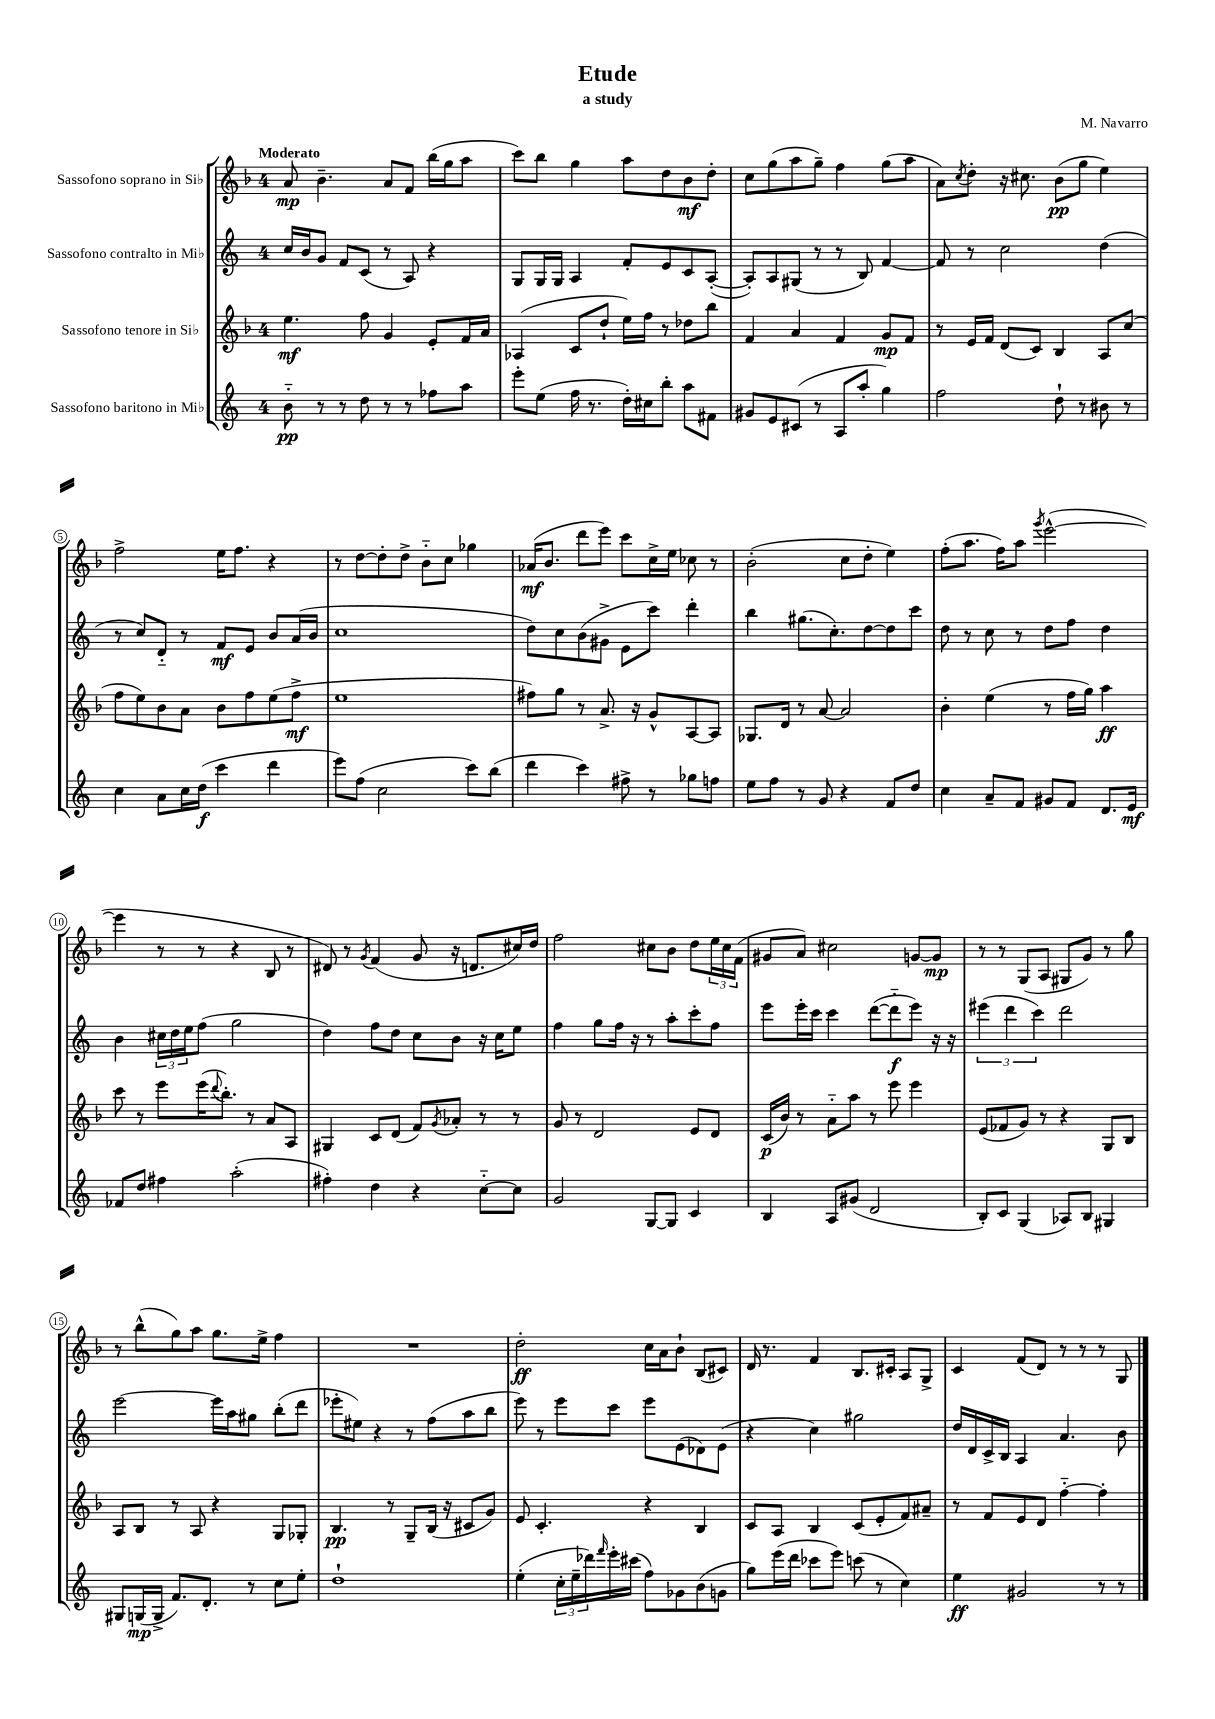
\header { title = "Etude" composer = "M. Navarro" subtitle = "a study" }
<<
\new StaffGroup <<
\new Staff = "s0" \with { instrumentName = "Sassofono soprano in Sib" } {
    \clef treble \key f \major \once \override Staff.TimeSignature.style = #'single-digit \time 4/4 \tempo "Moderato"
    a'8\mp bes'4.-- a'8 f'8 bes''16( g''16 a''8 |
    c'''8) bes''8 g''4 a''8 d''8 bes'8\mf d''8-. |
    c''8 g''8( a''8 g''8--) f''4 g''8( a''8 |
    a'8) \acciaccatura { c''8 } d''8-. r16 cis''8. bes'8\pp( g''8 e''4) |
    f''2-> e''16 f''8. r4 |
    r8 d''8~ d''8-. d''8-> bes'8-_ c''8 ges''4 |
    aes'16\mf( bes'8. d'''8 e'''8) c'''8 c''16-> e''16 ces''8 r8 |
    bes'2-.( c''8 d''8-. e''4) |
    f''8-.( a''8. f''16) a''8 \acciaccatura { g'''8 } e'''2~-^( |
    e'''4 r8 r8 r4 bes8 r8 |
    dis'8) r8 \acciaccatura { g'8 } f'4( g'8 r16 d'8. cis''16) d''16 |
    f''2 cis''8 bes'8 d''8 \tuplet 3/2 { e''16 cis''16 f'16( } |
    gis'8 a'8) cis''2 g'8~ g'8\mp |
    r8 r8 g8( a8 gis8 g'8) r8 g''8 |
    r8 bes''8-^( g''8) a''8 g''8. e''16-> f''4 |
    R1 |
    d''2-.\ff c''16 a'16 bes'8-! bes8( cis'8) |
    d'16 r8. f'4 bes8. cis'16-. a8 g8-> |
    c'4 f'8( d'8) r8 r8 r8 g8 \bar "|." |
}
\new Staff = "s1" \with { instrumentName = "Sassofono contralto in Mib" } {
    \clef treble \key c \major \once \override Staff.TimeSignature.style = #'single-digit \time 4/4
    c''16 b'16 g'8 f'8 c'8( r8 a8) r4 |
    g8 g16 g16 a4 f'8-. e'8 c'8 a8~-.( |
    a8-.) a8 gis8( r8 r8 b8) f'4~ |
    f'8 r8 c''2 d''4( |
    r8 c''8) d'8-_ r8 f'8\mf e'8 b'8 a'16( b'16 |
    c''1 |
    d''8) c''8 b'8( gis'8-> e'8 c'''8) d'''4-. |
    b''4 gis''8.( c''8.-.) d''8~ d''8 c'''8 |
    d''8 r8 c''8 r8 d''8 f''8 d''4 |
    b'4 \tuplet 3/2 { cis''16 d''16 e''16 } f''8( g''2 |
    d''4) f''8 d''8 c''8 b'8 r16 c''16 e''8 |
    f''4 g''8 f''16 r16 r8 a''8-. c'''8-. f''8 |
    e'''8 e'''16-. c'''16 c'''4 d'''8~( d'''8-_\f e'''8) r16 r16 |
    \tuplet 3/2 { eis'''4( d'''4 c'''4) } d'''2 |
    e'''2~ e'''16 a''16 gis''8 b''8-.( d'''8 |
    ees'''8-. eis''8) r4 r8 f''8( a''8 b''8 |
    e'''8) r8 e'''8 c'''8 e'''8 e'8( des'8) e'8( |
    r4 c''4) gis''2 |
    d''16 d'16 c'16-> b16 a4 a'4. b'8 \bar "|." |
}
\new Staff = "s2" \with { instrumentName = "Sassofono tenore in Sib" } {
    \clef treble \key f \major \once \override Staff.TimeSignature.style = #'single-digit \time 4/4
    e''4.\mf f''8 g'4 e'8-. f'16 a'16 |
    aes4( c'8 d''8-! e''16) f''16 r8 des''8 bes''8 |
    f'4 a'4 f'4 g'8\mp f'8 |
    r8 e'16 f'16 d'8( c'8) bes4 a8 c''8( |
    f''8 e''8) bes'8 a'8 bes'8 f''8 e''8( f''8->\mf |
    e''1 |
    fis''8) g''8 r8 a'8.-> r16 g'8-^ a8~ a8 |
    ges8. d'16 r8 a'8~ a'2 |
    bes'4-. e''4( r8 f''16 g''16) a''4\ff |
    c'''8 r8 e'''8 e'''16( \appoggiatura { d'''8 } bes''8.-.) r8 a'8 a8 |
    gis4 c'8 d'8( f'8) \acciaccatura { g'8 } aes'8-. r8 r8 |
    g'8 r8 d'2 e'8 d'8 |
    c'16\p( bes'16) r8 a'8-_ a''8 r8 e'''8 e'''4 |
    e'8( fes'8 g'8) r8 r4 g8 bes8 |
    a8 bes8 r8 a8 r4 g8 ges8-. |
    bes4.\pp r8 g8-- bes16( r16 cis'8 g'8) |
    e'8 c'4.-. r4 bes4 |
    c'8 a8 bes4 c'8( e'8-. f'8) ais'8-- |
    r8 f'8 e'8 d'8 f''4~-_ f''4-. \bar "|." |
}
\new Staff = "s3" \with { instrumentName = "Sassofono baritono in Mib" } {
    \clef treble \key c \major \once \override Staff.TimeSignature.style = #'single-digit \time 4/4
    b'8-_\pp r8 r8 d''8 r8 r8 fes''8 a''8 |
    e'''8-. e''8( f''16 r8. d''16-.) cis''16 b''8-. a''8 fis'8 |
    gis'8 e'8 cis'8( r8 a8 a''8-. g''4) |
    f''2 d''8-! r8 bis'8 r8 |
    c''4 a'8 c''16 d''16\f( c'''4 d'''4 |
    e'''8) f''8( c''2 c'''8) b''8( |
    d'''4 c'''4) fis''8-> r8 ges''8 f''8 |
    e''8 f''8 r8 g'8 r4 f'8 d''8 |
    c''4 a'8-- f'8 gis'8 f'8 d'8. e'16\mf |
    fes'8 d''8 fis''4 a''2-.( |
    fis''4-.) d''4 r4 c''8~-_ c''8 |
    g'2 g8~ g8 c'4 |
    b4 a8 gis'8( d'2 |
    b8-.) c'8 g4( aes8) b8 gis4 |
    gis8 g16\mp( g16-> f'8.) d'8.-. r8 c''8 e''8-. |
    d''1-! |
    e''4-.( \tuplet 3/2 { c''16-. e''16-- des'''16) } \grace { f'''16 } e'''16-. cis'''16( f''8) ges'8 b'8( g'8 |
    g''8) e'''16( d'''16 ces'''8 e'''8) c'''8( r8 c''4) |
    e''4\ff gis'2 r8 r8 \bar "|." |
}
>>
>>
\layout { \context { \Score \override BarNumber.stencil = #(make-stencil-circler 0.1 0.3 ly:text-interface::print) } }
